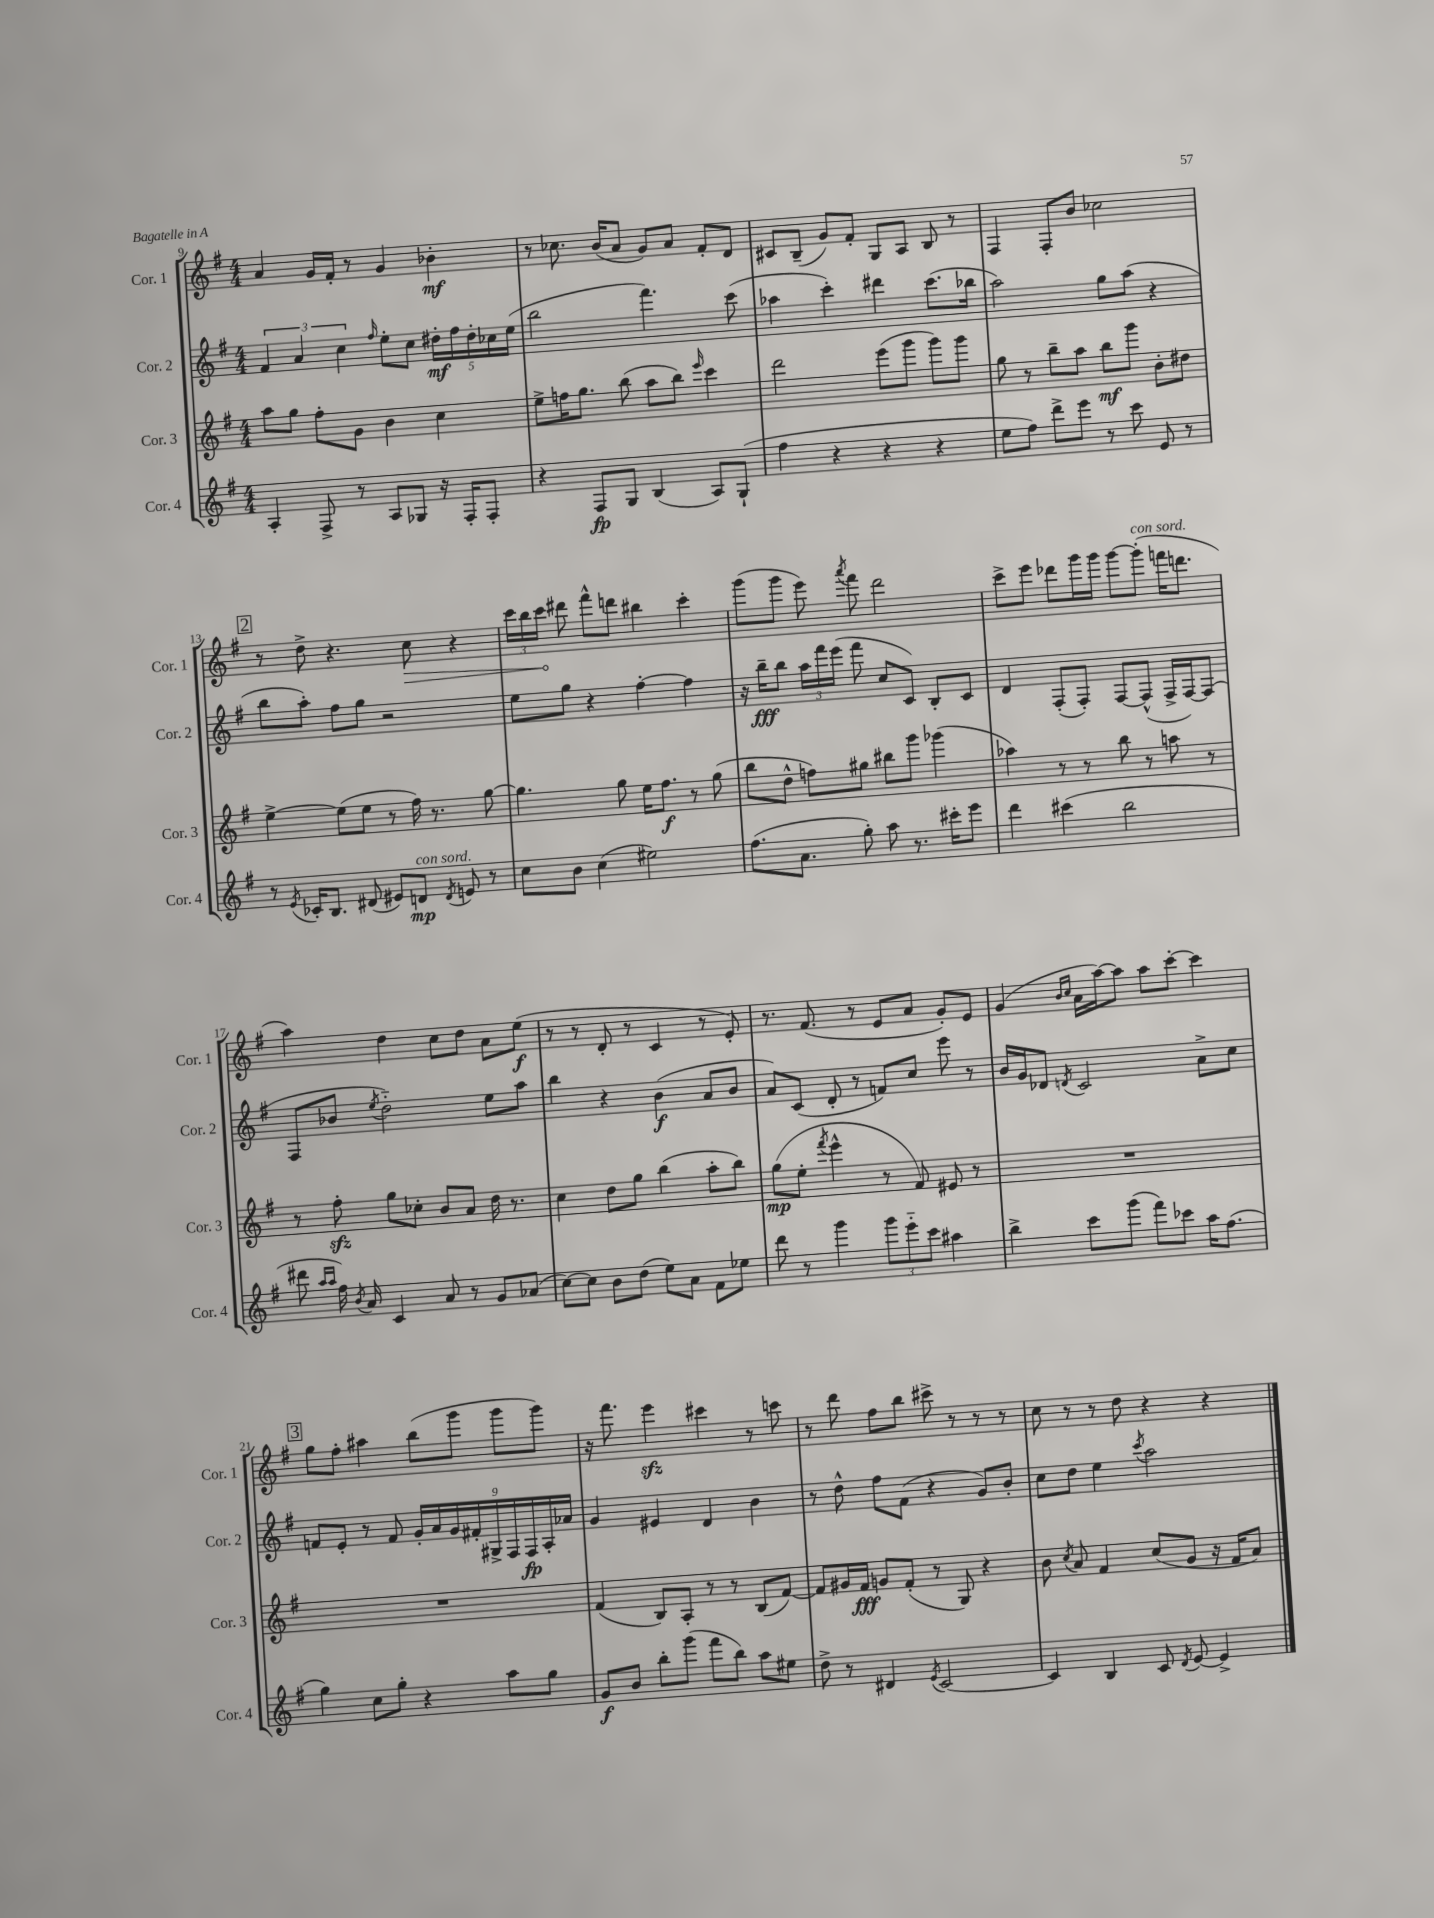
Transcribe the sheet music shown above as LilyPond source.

<<
\new StaffGroup <<
\new Staff = "s0" \with { instrumentName = "Cor. 1" shortInstrumentName = "Cor. 1" } {
    \clef treble \key g \major \numericTimeSignature \time 4/4
    \autoBeamOff a'4 g'16[ fis'16]-. r8 g'4 bes'4-.\mf |
    r8 ces''8. b'16[( a'8] g'8[) a'8] fis'8[-. d'8] |
    cis'8[ b8]--( g'8[) fis'8]-. g8[ a8] b8 r8 |
    fis4 fis8[-. b'8] ces''2 |
    \mark \markup { \box "2" } r8 d''8-> r4. \once \override Hairpin.circled-tip = ##t c''8\> r4 |
    \tuplet 3/2 { c'''16[ b''16 c'''16]\! } dis'''8 fis'''8[-^ d'''8] bis''4 c'''4-. |
    g'''8[( g'''8] e'''8) \acciaccatura { a'''8 } fis'''8 d'''2 |
    c'''8[-> e'''8] des'''8[ g'''16 g'''16] g'''8[~ g'''8]-.^\markup { \italic "con sord." }( f'''16[ d'''8.] |
    a''4) d''4 c''8[ d''8] a'8[ e''8]\f( |
    r8 r8 d'8-. r8 c'4 r8 e'8-.) |
    r8. fis'8.( r8 e'8[ a'8] g'8[-.) e'8] |
    g'4( \grace { b'16[ c''16] } a'16[ a''16~) a''8] a''8[ c'''8]~-. c'''4 |
    \mark \markup { \box "3" } g''8[ fis''8]-. ais''4 b''8[( g'''8] g'''8[ g'''8]) |
    r16 fis'''8. e'''4\sfz cis'''4 r8 c'''8 |
    r8 d'''8 fis''8[ b''8] cis'''8-> r8 r8 r8 |
    c''8 r8 r8 d''8 r4 r4 \bar "|." |
}
\new Staff = "s1" \with { instrumentName = "Cor. 2" shortInstrumentName = "Cor. 2" } {
    \clef treble \key g \major \numericTimeSignature \time 4/4
    \autoBeamOff \tuplet 3/2 { fis'4 a'4 c''4 } \grace { fis''16 } e''8[-. c''8] \tuplet 5/4 { dis''16[-.\mf fis''16 dis''16-. ces''16 e''16]( } |
    b''2 fis'''4.) c'''8( |
    aes''4 c'''4-.) dis'''4 c'''8.[( bes''16] |
    a''2) g''8[ a''8]( r4 |
    \mark \markup { \box "2" } b''8[ a''8]-.) fis''8[ g''8] r2 |
    e''8[ g''8] r4 fis''4~-. fis''4 |
    r16 b''16[--\fff b''8] \tuplet 3/2 { a''16[ fis'''16 e'''16]( } fis'''8 c''8[ c'8]) b8[-. c'8] |
    d'4 fis8[-.( fis8]-.) fis8[~ fis8]-^( fis16[-> fis16~) fis8]( |
    fis8[ bes'8] \acciaccatura { e''8 } d''2-_) e''8[ a''8] |
    b''4 r4 b'4\f( a'8[ b'8] |
    a'8[) c'8]( d'8-. r8 f'8[) c''8] e'''8 r8 |
    b'16[ g'16 des'8] \acciaccatura { d'8 } c'2 a'8[-> c''8] |
    \mark \markup { \box "3" } f'8[ e'8]-. r8 f'8 \tuplet 9/8 { g'16[-. a'16 g'16 fis'16-. gis16-> fis16 fis16\fp a16-. aes'16] } |
    g'4 eis'4 d'4 b'4 |
    r8 d''8-^ fis''8[ fis'8]( r4 g'8[) b'8]-. |
    c''8[ d''8] e''4 \acciaccatura { c'''8 } a''2 \bar "|." |
}
\new Staff = "s2" \with { instrumentName = "Cor. 3" shortInstrumentName = "Cor. 3" } {
    \clef treble \key g \major \numericTimeSignature \time 4/4
    \autoBeamOff a''8[ g''8] fis''8[-. g'8] b'4 c''4 |
    e''8[-> f''16 g''8.] b''8( a''8[ b''8]) \grace { e'''16 } c'''4 |
    d'''2 e'''8[( g'''8] g'''8[) g'''8] |
    g''8 r8 b''8[-- a''8] b''8[\mf g'''8] b'8[-. dis''8] |
    \mark \markup { \box "2" } e''4~-> e''8[( e''8] r8 fis''16) r8. g''8~ |
    g''4. g''8 e''16[ fis''8.]\f r8 g''8( |
    b''8[ d''8]-^ f''8[) gis''8] bis''8[ g'''8] ges'''4( |
    aes''4) r8 r8 b''8 r8 a''8 r8 |
    r8 fis''8-.\sfz g''8[ ces''8]-. b'8[ a'8] d''16 r8. |
    c''4 d''8[ g''8] b''4( a''8[-. b''8]) |
    g''8[\mp( e''8]-. \acciaccatura { fis'''8 } e'''4-^ r8 fis'8) eis'8 r8 |
    R1 |
    \mark \markup { \box "3" } R1 |
    fis'4( b8[) a8]-. r8 r8 b8[( fis'8]~) |
    fis'8[ gis'16 fis'16]\fff g'8[ fis'8]-.( r8 g8) r4 |
    b'8 \acciaccatura { c''8 } a'8 fis'4 c''8[( g'8] r16 fis'16[ a'8]) \bar "|." |
}
\new Staff = "s3" \with { instrumentName = "Cor. 4" shortInstrumentName = "Cor. 4" } {
    \clef treble \key g \major \numericTimeSignature \time 4/4
    \autoBeamOff a4-. fis8-> r8 a8[ ges8] r16 fis16[-. fis8]-. |
    r4 fis8[\fp g8] b4( a8[) g8]-!( |
    fis''4 r4 r4 r4 |
    e''8[ fis''8]) d'''8[-> e'''8] r8 c'''8 e'8 r8 |
    \mark \markup { \box "2" } r8 \acciaccatura { e'8 } ces'16[-. b8.] dis'8( eis'8[) d'8]\mp^\markup { \italic "con sord." } \acciaccatura { d'8 } e'8 r8 |
    c''8[ b'8] c''4( eis''2) |
    fis''8.[( a'8.] g''8-.) a''8 r8. cis'''16[-. e'''8] |
    d'''4 cis'''4( b''2 |
    dis'''8 \grace { a''16[ a''16] } fis''16) \acciaccatura { b'8 } a'16 c'4 a'8 r8 g'8[ aes'8]( |
    c''8[~) c''8] b'8[ d''8]( e''8[) a'8] fis'8[ ees''8] |
    d'''8 r8 g'''4 \tuplet 3/2 { g'''8[ e'''8-_ c'''8] } ais''4 |
    b''4-> c'''8[ g'''8]( fis'''8[) ces'''8] a''16[ fis''8.]( |
    \mark \markup { \box "3" } g''4) c''8[ g''8]-. r4 a''8[ g''8] |
    g'8[\f b'8] b''8[-. g'''8]( fis'''8[ b''8]) a''8[ eis''8] |
    d''8-> r8 dis'4 \acciaccatura { e'8 } c'2~ |
    c'4 b4 c'8 \acciaccatura { d'8 } e'8~ e'4-> \bar "|." |
}
>>
>>
\layout { \context { \Score currentBarNumber = #9 } }
